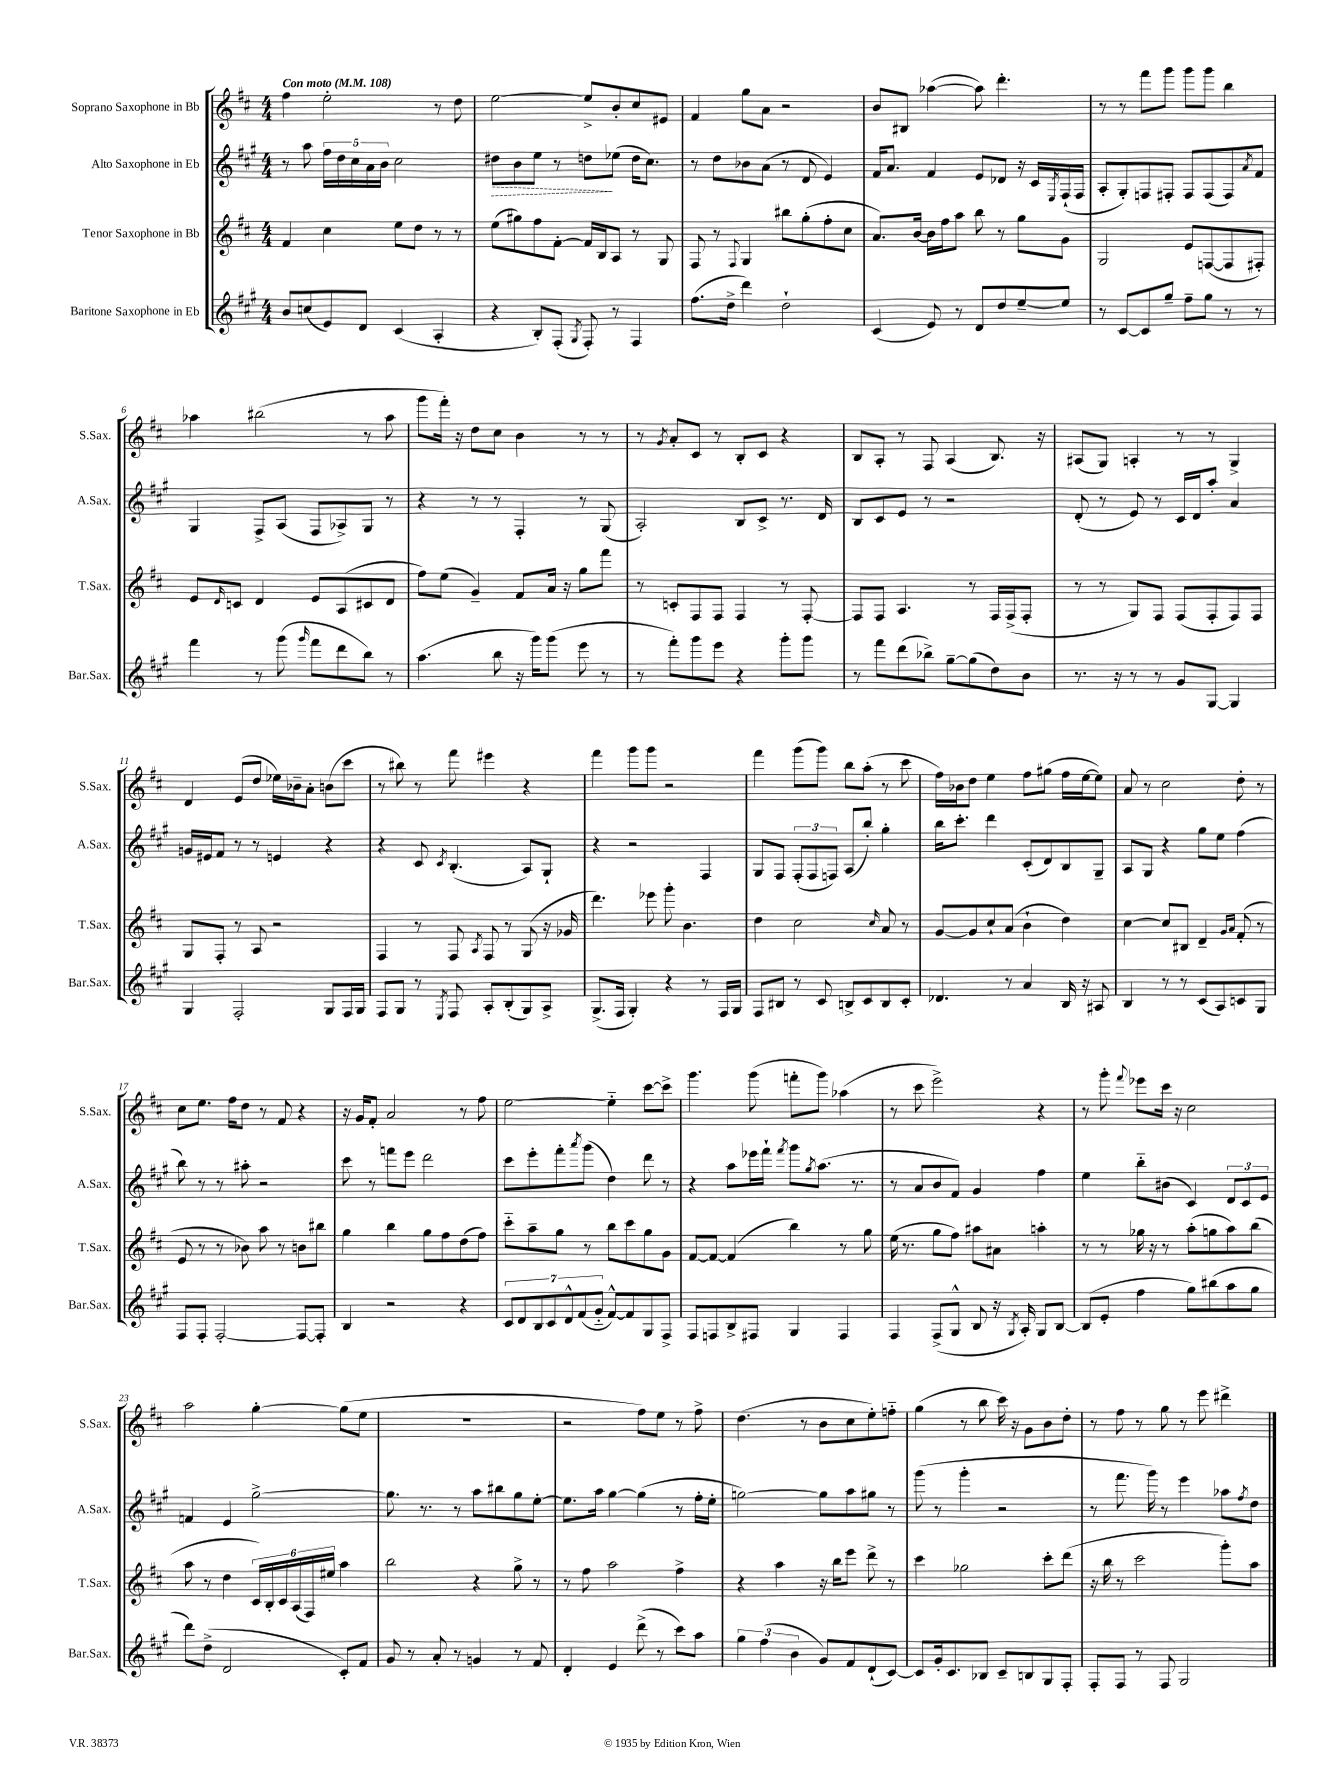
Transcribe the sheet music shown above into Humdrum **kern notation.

**kern	**kern	**kern	**dynam	**kern
*part4	*part3	*part2	*part2	*part1
*staff4	*staff3	*staff2	*staff2	*staff1
*I"Baritone Saxophone in Eb	*I"Tenor Saxophone in Bb	*I"Alto Saxophone in Eb	*	*I"Soprano Saxophone in Bb
*I'Bar.Sax.	*I'T.Sax.	*I'A.Sax.	*	*I'S.Sax.
*clefG2	*clefG2	*clefG2	*	*clefG2
*k[f#c#g#]	*k[f#c#]	*k[f#c#g#]	*	*k[f#c#]
*M4/4	*M4/4	*M4/4	*	*M4/4
*MM108	*MM108	*MM108	*	*MM108
=1	=1	=1	=1	=1
!	!	!	!	!LO:TX:a:B:t=Con moto
8b/L	4f#/	8r	.	4ff#\
(8ccn/	.	8aa\	.	.
8e/)	4cc#\	20ff#\LL	.	2ee'\
.	.	20dd\	.	.
.	.	20cc#\	.	.
8d/J	.	.	.	.
.	.	20a\	.	.
.	.	20b\JJ	.	.
(4c#/	8ee\L	2cc#\	.	.
.	8dd\J	.	.	.
4A'/	8r	.	.	8r
.	8r	.	.	8dd\
=2	=2	=2	=2	=2
!	!	!	!LO:HP:b	!
4r	(8ee\L	8dd#X\L	>	[2ee\
.	8gg#X\)	8b\	.	.
8B'/L)	8ff#\	8ee\J	.	.
(8F#'/J	[8f#'\J	8r	.	.
8qG#/	.	.	.	.
8F#'/)	16f#/LL]	8ddn\L	.	8ee^/L]
.	16B/J	.	.	.
8r	8A/J	(8ee-X\J	]	8b'/
4F#/	8r	16dd\KL	.	8cc#/
.	.	8.cc#\J)	.	.
.	8G/	.	.	8e#X/J
=3	=3	=3	=3	=3
(8.ff#\L	8F#/	8r	.	4f#/
.	8r	8dd\L	.	.
16dd^\Jk	.	.	.	.
.	8qqF#/	.	.	.
4ddd\)	4G/	8b-X\	.	8gg\L
.	.	(8a\J	.	8a\J
2dd`\	8bb#X\L	8r	.	2r
.	(8gg'\	8d/	.	.
.	8ff#'\	4e/)	.	.
.	8cc#\J	.	.	.
=4	=4	=4	=4	=4
(4c#/	8.a/L)	16f#/KL	.	8b/L
.	.	8.a/J	.	.
.	.	.	.	8B#X/J
.	[16b/Jk	.	.	.
8e/)	16b\LL]	4f#/	.	([4aa-X\
.	16ff#\J	.	.	.
8r	8aa\J	.	.	.
8d/L	8bb\	8e/L	.	8aa-\])
8dd/	8r	8d-X/J	.	4.ddd'\
[8ee~/	8gg\L	16r	.	.
.	.	16c#/LL	.	.
.	.	8qE/	.	.
8ee/J]	8g\J	(16F#`/	.	.
.	.	16F#/JJ	.	.
=5	=5	=5	=5	=5
8r	2G/	8A'/L	.	8r
[8c#/L	.	8G#'/)	.	8r
8c#/]	.	8Fn/	.	8fff#\L
8gg#~/J	.	8F#X'/J	.	8ggg\J
8ff#~\L	8e/L	8F#/L	.	8ggg\L
8gg#\J	([8Fn/	(8F#/	.	8ggg\J
8r	8F/]	8F#/)	.	4bb\
.	.	8qa/	.	.
8r	8F#X'/J)	8f#/J	.	.
!!LO:LB:g=z
=6	=6	=6	=6	=6
4fff#\	8e/L	4G#/	.	4aa-X\
.	16qqd/	.	.	.
.	8cn/J	.	.	.
8r	4d/	8F#^/L	.	(2bb#X\
(8ggg#\	.	(8A/J	.	.
16qqggg#/	.	.	.	.
8fff#\L	8e/L	8F#/L	.	.
8ddd\	(8A/	8A-X^/)	.	.
8bb\J)	8c#X/	8G#/J	.	8r
8r	8d/J	8r	.	8aa-\
=7	=7	=7	=7	=7
(4.aa\	8ff#\L)	4r	.	8ggg\L
.	(8ee\J	.	.	16fff#'\Jk)
.	.	.	.	16r
.	4g~/)	8r	.	8dd\L
8bb\	.	8r	.	8cc#\J
16r	8f#/L	4F#'/	.	4b\
16ggg#\KL)	.	.	.	.
(8ggg#\J	16a/Jk	.	.	.
.	16r	.	.	.
8eee\	8gg\L	8r	.	8r
8r	8fff#\J	(8G#/	.	8r
=8	=8	=8	=8	=8
8r	8r	2A'/)	.	8r
.	.	.	.	8qg/
8fff#'\L)	8cn'/L	.	.	8a'/L
8ggg#\	8F#/	.	.	8c#/J
8eee\J	8F#/J	.	.	8r
4r	4F#/	8B/L	.	8B'/L
.	.	8c#^/J	.	8c#/J
8ggg#'\L	8r	8.r	.	4r
8ggg#\J	[8F#'/	.	.	.
.	.	16d/	.	.
=9	=9	=9	=9	=9
8r	8F#/L]	8B/L	.	8B/L
8fff#\L	8F#/J	8c#/	.	8A'/J
(8ddd\	4.A/	8e/J	.	8r
8bb-X^\J)	.	8r	.	8F#/
[8gg#~\L	.	2r	.	(4A/
(8gg#\]	8r	.	.	.
8dd\)	16F#/LL	.	.	8.B/)
.	(16F#^/J	.	.	.
8b\J	8F#'/J	.	.	.
.	.	.	.	16r
=10	=10	=10	=10	=10
8.r	8r	(8d'/	.	(8A#X/L
.	8r	8r	.	8G/J)
16r	.	.	.	.
8r	8G/L)	8e/)	.	4An'/
8r	8F#/J	8r	.	.
8g#/L	(8F#/L	16c#/LL	.	8r
.	.	16d/J	.	.
[8G#/J	8F#'/	8aa'/J	.	8r
4G#/]	8F#/)	4a/	.	4G^/
.	8F#/J	.	.	.
!!LO:LB:g=z
=11	=11	=11	=11	=11
4G#/	8G/L	16gn/LL	.	4d/
.	.	16e#X/J	.	.
.	8F#'/J	8f#/J	.	.
2F#'/	8r	8r	.	(8e/L
.	8A/	8r	.	8dd/J
.	2r	4en/	.	16ee-X\LL)
.	.	.	.	16b-X~\J
.	.	.	.	8a'\J
8G#/L	.	4r	.	(8bn\L
16F#/L	.	.	.	8ccc#\J
16G#/JJ	.	.	.	.
=12	=12	=12	=12	=12
8F#/L	4F#/	4r	.	8r
8G#/J	.	.	.	8bb#X\)
8r	8r	8c#/	.	8r
8qE/	.	8qc#/	.	.
8F#/	8F#/	(4.B'/	.	8fff#\
.	8qA/	.	.	.
8A'/L	8F#/	.	.	4eee#X\
(8B'/	8r	.	.	.
8G#/)	(8G/	8A/L)	.	4r
8A^/J	16r	8G#`/J	.	.
.	16g-X/	.	.	.
=13	=13	=13	=13	=13
(8.G#^/L	4.ddd\)	4r	.	4fff#\
16F#/Jk	.	.	.	.
4G#'/)	.	2r	.	8ggg\L
.	8eee-X\	.	.	8ggg\J
4r	8ggg'\	.	.	2r
.	4.b\	.	.	.
8r	.	4F#/	.	.
16F#/LL	.	.	.	.
16G#/JJ	.	.	.	.
=14	=14	=14	=14	=14
8F#/L	4dd\	8G#/L	.	4fff#\
8B#X/J	.	8F#/J	.	.
8r	2cc#\	(12F#'/L	.	(8ggg\L
.	.	12F#/	.	.
8c#/	.	.	.	8ggg\J)
.	.	12Fn/J)	.	.
8Bn^/L	.	(8A/L	.	8bb\L
8c#/	.	8bb'/J)	.	(8aa'\J
.	16qqcc#/	.	.	.
8B/	8a/	4gg#'\	.	8r
8c#'/J	8r	.	.	8ccc#\
=15	=15	=15	=15	=15
4.d-X/	[8g/L	16bb\KL	.	16ff#\LL)
.	.	8.ccc#'\J	.	16b-X\J
.	8g/]	.	.	8dd\J
.	8cc#`/	4ddd\	.	4ee\
8r	(8a/J	.	.	.
4a/	4b`\	(8c#'/L	.	8ff#\L
.	.	8d/)	.	(8gg#X\J
16B/	4dd\)	8B/	.	16ff#\LL
16r	.	.	.	[16ee\J
8A#X/	.	8G#~/J	.	8ee\J])
=16	=16	=16	=16	=16
4B/	[4cc#\	8A/L	.	8a/
.	.	8G#/J	.	8r
8r	8cc#/L]	4r	.	2cc#\
8r	8B#X/J	.	.	.
(8c#/L	4d~/	8gg#\L	.	.
8A/)	.	8ee\J	.	.
.	16qqg/LL	.	.	.
.	16qqa/JJ	.	.	.
8cn/	(8f#'/	(4ff#\	.	8dd'\
8G#/J	8r	.	.	8r
!!LO:LB:g=z
=17	=17	=17	=17	=17
8F#/L	8e/	8bb\)	.	8cc#\L
8F#'/J	8r	8r	.	8.ee\J
[2F#'/	8r	8r	.	.
.	.	.	.	16ff#\KL
.	8b-X\)	8aa#X'\	.	8dd\J
.	8aa\	2r	.	8r
.	8r	.	.	8f#/
8F#/L_	8bn\L	.	.	4r
8F#'/J]	8bb#X\J	.	.	.
=18	=18	=18	=18	=18
4B/	4gg\	8ccc#\	.	16r
.	.	.	.	16g/KL
.	.	8r	.	8f#'/J
2r	4bb\	8fffn\L	.	2a/
.	.	8eee\J	.	.
.	8gg\L	2ddd\	.	.
.	8ff#\	.	.	.
4r	(8dd\	.	.	8r
.	8ff#\J)	.	.	8ff#\
=19	=19	=19	=19	=19
14c#/L	8ccc#\L	8ccc#\L	.	[2ee\
14d/	.	.	.	.
.	8aa~\	8eee'\	.	.
14B/	.	.	.	.
14c#/	.	.	.	.
.	8gg\J	8fff#'\	.	.
14d^^/	.	.	.	.
(14f#/	.	.	.	.
.	.	8qaaa/	.	.
.	8r	(8ggg#\J	.	.
14g#/J	.	.	.	.
[8f#^^/L)	8bb\L	4dd\)	.	4ee\]
8f#/]	8ccc#\	.	.	.
8G#/	8gg\	8ddd\	.	[8ccc#\L
8F#^/J	8g\J	8r	.	8ccc#^\J]
=20	=20	=20	=20	=20
8F#/L	[8f#/L	4r	.	4.ggg\
8Fn/	8f#/J_	.	.	.
8B^/	(4f#/]	8aa\L	.	.
8F#X/J	.	16eee-X\L	.	(8ggg\
.	.	16fff#`\JJ	.	.
.	.	8qfff#/	.	.
4G#/	4bb\)	8ggg#\L	.	8fffn'\L
.	.	8qgg#/	.	.
.	.	(8.aa\J	.	8ggg\J)
4F#/	8r	.	.	(4aa-X\
.	.	8.r	.	.
.	8gg\	.	.	.
=21	=21	=21	=21	=21
4F#/	(16ee\	8r	.	8r
.	8.r	.	.	.
.	.	8a/L	.	8ccc#\
(8F#^/L	8gg\L	8b/	.	2eee^\)
8G#^^/J	8ff#\J)	8f#/J)	.	.
8B/	8aa#X\L	4g#/	.	.
16r	8a#X\J	.	.	.
8qG#/	.	.	.	.
16A'/)	.	.	.	.
8G#/L	4aan'\	4ff#\	.	4r
[8B/J	.	.	.	.
=22	=22	=22	=22	=22
(8B/L]	8r	4ee\	.	8r
8e'/J	8r	.	.	8ggg'\
.	.	.	.	8qqfff#/
4ff#\	16gg-X\	8bb\L	.	8eee-X\L
.	16r	.	.	.
.	8r	(8b#X\J	.	16ccc#\Jk
.	.	.	.	16r
8gg#\L)	(8aa'\L	4c#/)	.	2cc#\
(8bb#X\	8ggn\	.	.	.
8aa\	8aa\)	12d/L	.	.
.	.	12c#/	.	.
8gg#\J	(8bb\J	.	.	.
.	.	12e/J	.	.
!!LO:LB:g=z
=23	=23	=23	=23	=23
8ddd\L)	8aa\	4fn/	.	2aa\
(8dd^\J	8r	.	.	.
2d/	4dd\	4e/	.	.
.	24c#/LL)	[2gg#^\	.	[4gg'\
.	24B'/	.	.	.
.	24c#/	.	.	.
.	(24A/	.	.	.
.	24F#/)	.	.	.
.	24ee#X/JJ	.	.	.
8c#'/L)	4aa\	.	.	(8gg\L]
8f#/J	.	.	.	8ee\J
=24	=24	=24	=24	=24
8g#/	2bb\	8.gg#\]	.	1r
8r	.	.	.	.
.	.	8.r	.	.
8a'/	.	.	.	.
8r	.	8r	.	.
4gn/	4r	8aa\L	.	.
.	.	8bb#X\	.	.
8r	8gg^\	8gg#\	.	.
8f#/	8r	[8ee'\J	.	.
=25	=25	=25	=25	=25
4d'/	8r	8.ee\L]	.	2r
.	8ff#\	.	.	.
.	.	16aa\Jk	.	.
4e/	2aa\	[4gg#\	.	.
(8ddd^\	.	(4gg#\]	.	8ff#\L)
8r	.	.	.	8ee\J
8ccc#\L)	4ff#^\	8r	.	8r
8aa\J	.	16ff#'\LL	.	8ff#^\
.	.	16ee'\JJ	.	.
=26	=26	=26	=26	=26
6gg#\	4r	[2ggn\)	.	(4.dd\
(6ff#\	.	.	.	.
.	4aa\	.	.	.
6b\	.	.	.	.
.	.	.	.	8r
8g#/L)	16r	8gg\L]	.	8b\L
.	16bb\KL	.	.	.
8f#/	8eee\J	8aa\	.	8cc#\
(8d`/	8ddd^\	8gg#X\J	.	8ee'\)
[8c#/J)	8r	8r	.	8ffn\J
=27	=27	=27	=27	=27
8c#/L]	4ccc#\	(8ggg#\	.	(4gg\
16g#'/k	.	8r	.	.
8.c#/	.	.	.	.
.	2gg-X\	4ggg#'\	.	8r
8B-X/J	.	.	.	8bb\
8c#~/L	.	2r	.	16ccc#\)
.	.	.	.	16r
8Bn/	.	.	.	8g\L
8G#/	8ccc#'\L	.	.	8b\
8F#'/J	(8ddd\J	.	.	8dd'\J
=28	=28	=28	=28	=28
8F#'/L	16r	8r	.	8r
.	16bb\	.	.	.
8F#/J	8r	8.fff#\	.	8ff#\
8r	2ccc#\	.	.	8r
.	.	16ggg#\)	.	.
8F#/	.	8r	.	8gg\
2G#/	.	4eee\	.	8r
.	.	.	.	8eee\
.	8ggg'\L)	8aa-X\L	.	4ddd#X^\
.	.	8qff#/	.	.
.	8aa\J	8dd\J	.	.
==	==	==	==	==
*-	*-	*-	*-	*-
